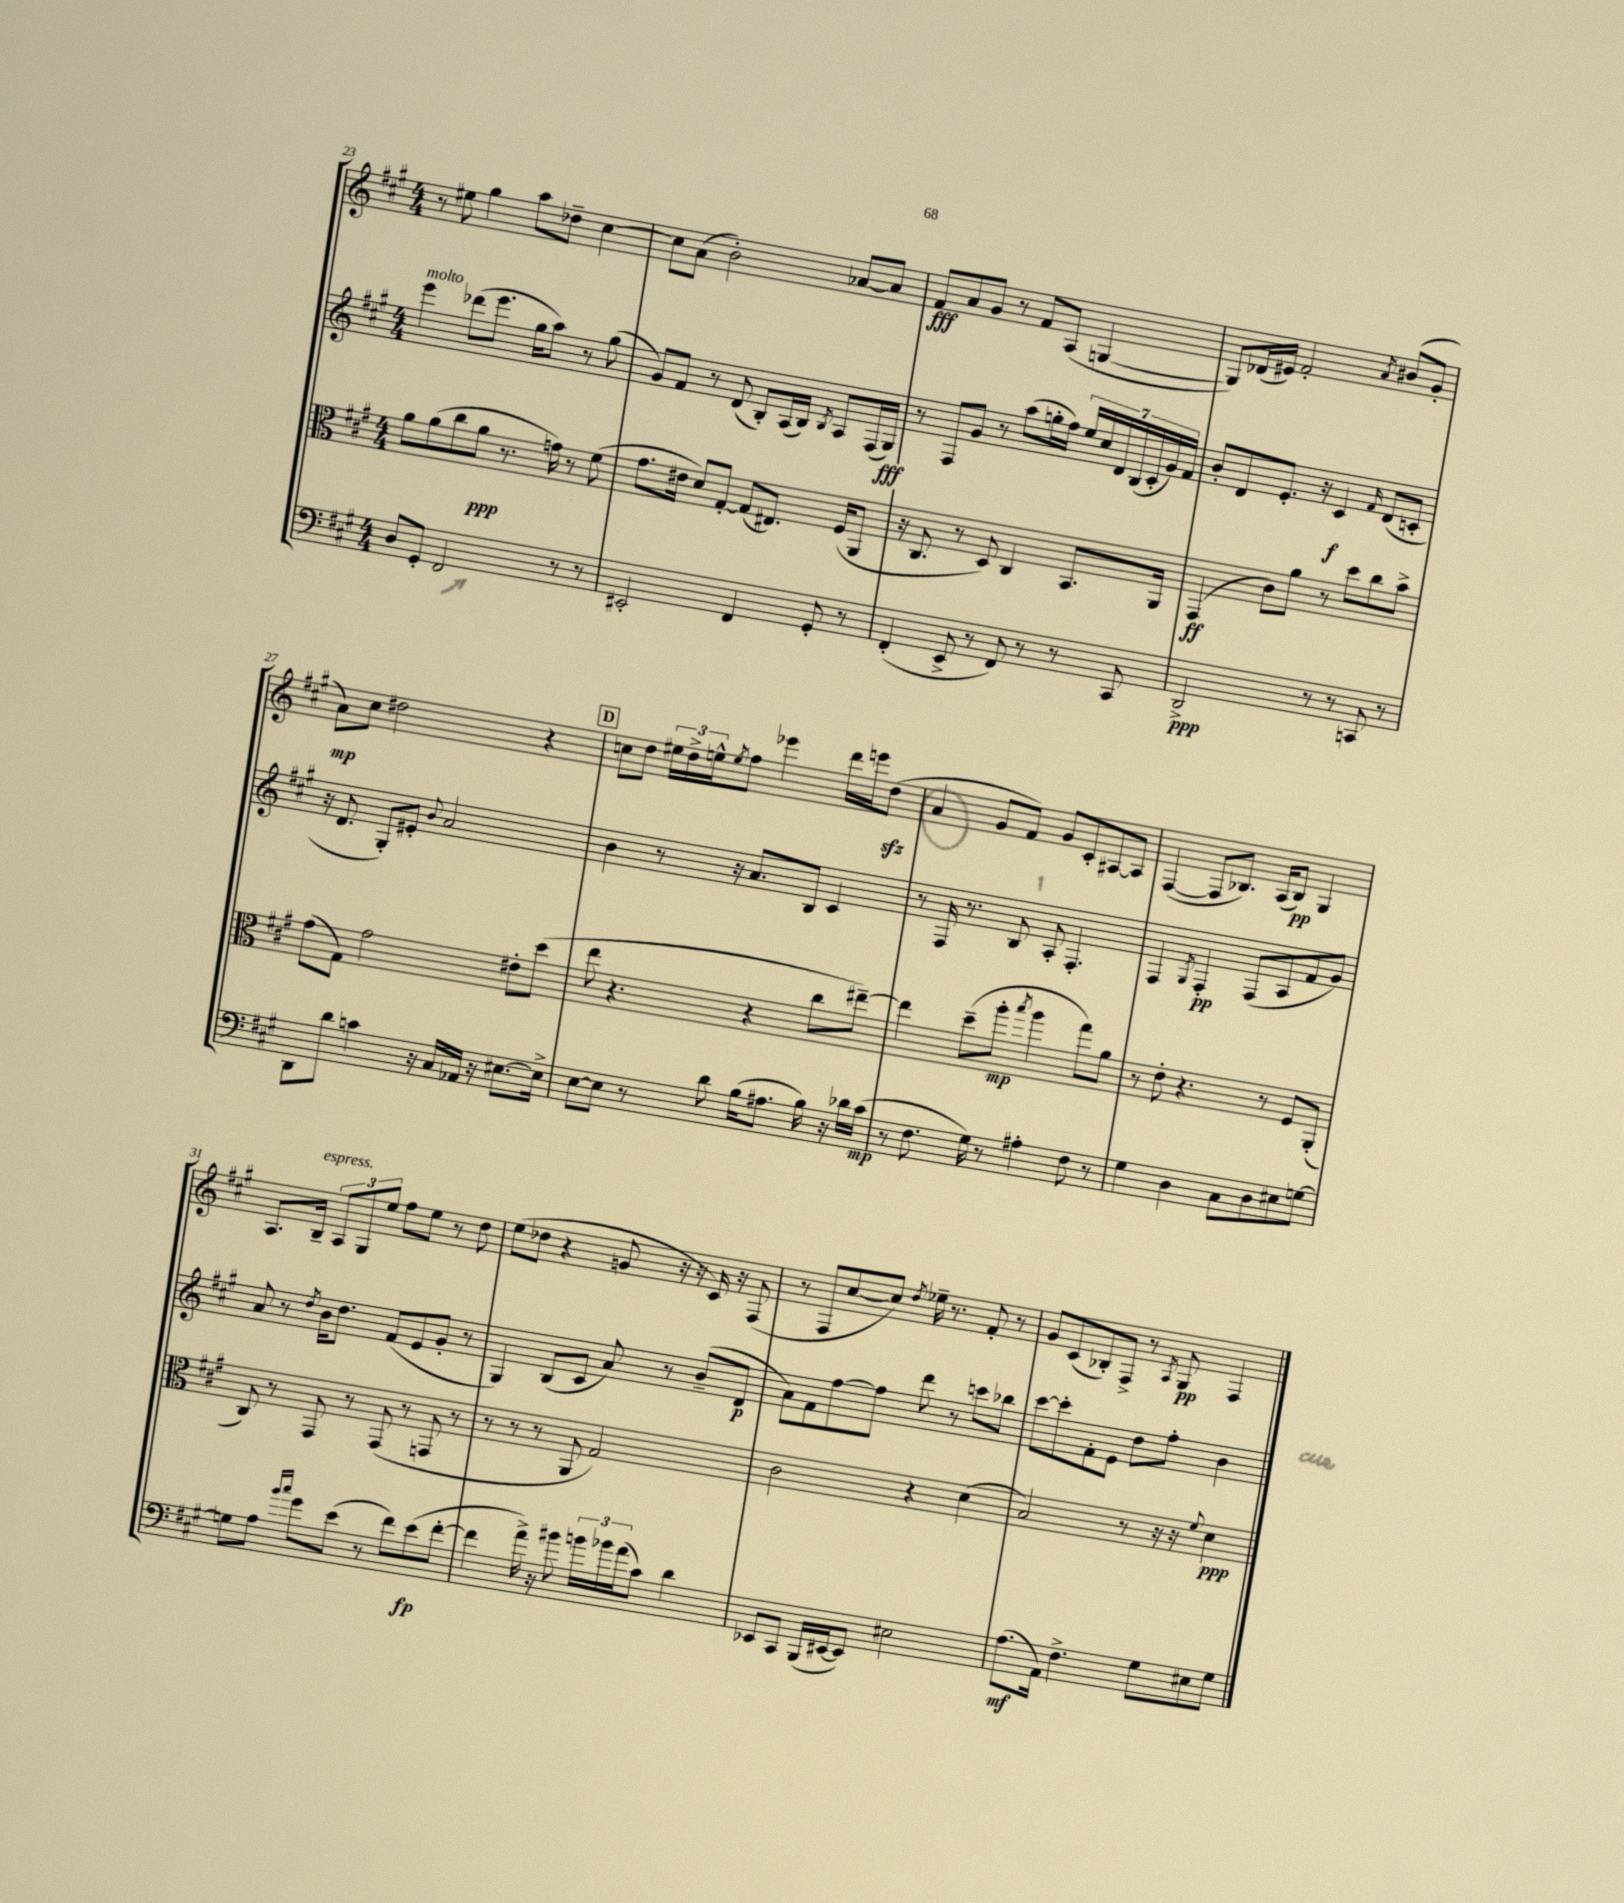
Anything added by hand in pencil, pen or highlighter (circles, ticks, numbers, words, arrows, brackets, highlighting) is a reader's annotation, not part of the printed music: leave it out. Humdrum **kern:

**kern	**kern	**kern	**kern
*staff4	*staff3	*staff2	*staff1
*clefF4	*clefC3	*clefG2	*clefG2
*k[f#c#g#]	*k[f#c#g#]	*k[f#c#g#]	*k[f#c#g#]
*M4/4	*M4/4	*M4/4	*M4/4
8D	8a	4eee	8r
8GG#'	(8a	.	8ee#
2FF#	8cc#	(8ddd-	4gg#
.	8a	8.eee	.
.	8.r	.	8aa
.	.	16gg#	.
.	.	8aa)	8dd-~
.	16g)	.	.
8r	8r	8r	[4cc#
8r	(8f#	(8gg#	.
=	=	=	=
2EE#'	8.g#	8g#)	8cc#]
.	.	8f#	(8a
.	16e#	.	.
.	8d)	8r	2b')
.	[8G#'	(8d	.
4FF#	(8G#]	8B')	.
.	8.E#)	(16A	.
.	.	16B)	.
.	.	8qB	.
8GG#'	.	8A	[8a-
.	(16F#	.	.
8r	8AA	(16F#	8a-]
.	.	16G#)	.
=	=	=	=
(4FF#'	16r	8r	8f#
.	8.C#	.	.
.	.	8F#	8a
8EE^	8r	8g#	8g#
8r	8D)	8r	8r
8FF#)	4C#	(8aa	8f#
8r	.	16gg'	(8A
.	.	16ff#)	.
8r	8.BB	28ee	[4G
.	.	28cc#	.
.	.	28d	.
.	.	(28B	.
8CC#	.	.	.
.	.	28c#'	.
.	.	28g#)	.
.	16AA	.	.
.	.	28f#	.
=	=	=	=
2DD^	(4GG#	8b'	8G])
.	.	8d	(16d-
.	.	.	16e#)
.	8c#)	8.e'	2f#'
.	8a	.	.
.	.	16r	.
8r	8r	4c#	.
8r	8dd	.	.
.	.	16qqf#	8qa
8CC	8cc#	(8d	(8b#
8r	8b^	8c'	8g#'
=	=	=	=
8DD	(8g#	16r	8a)
.	.	8.d	.
8d	8G#)	.	8cc#
4c	2g#	8G#')	2dd#
.	.	8e#'	.
.	.	8qqb	.
16r	.	2a	.
16C#	.	.	.
16AA-	.	.	.
16r	.	.	.
[8.E#	8e#'	.	4r
.	(8dd	.	.
16E#^]	.	.	.
=	=	=	=
[8E	8ee	4b	8cc
8E]	4.r	.	8dd
8r	.	8r	24ee#
.	.	.	24dd^
.	.	.	24ee^^
.	.	.	8qee
8d	.	16r	8ff#
.	.	8.a	.
(16B	4r	.	4eee-
8.A#	.	.	.
.	.	8B	.
16B)	8cc#	4c#	16ddd
16r	.	.	16eee
16d-	[8ee#~)	.	(8dd
(16c#	.	.	.
=	=	=	=
8r	4ee#]	8r	4a
8.F#	.	16F#	.
.	.	8.r	.
.	(8dd~	.	8g#
16G#)	.	.	.
8r	8aa'	8B	8f#)
.	8qbb	.	.
4A#'	4aa	8A'	8g#
.	.	4.F#'	8c#'
8F#	8gg#)	.	[8A#
8r	8a	.	8A#]
=	=	=	=
4G#	8r	4F#	([4F#
.	8e'	.	.
.	.	8qG#	.
4D	4.r	4F#'	8F#]
.	.	.	8.B-)
8C#	.	(8F#	.
.	.	.	(16A
8D	8r	8A	8B-)
8E#	8F#	8f#	4G#
[8G	(8AA'	8g#)	.
=	=	=	=
8G]	8C#)	8a	8.A
8A	8r	8r	.
.	.	.	16B~
16qqb	.	.	.
16qqcc#	.	8qdd	.
8g#	8GG#	16b	12A
.	.	8.dd	.
.	.	.	12G#
(8e	8r	.	.
.	.	.	12ee
8r	(8GG#	(8f#	8ff#
8f#)	8r	8e	8ee
(8e	8GG	8g#'	8r
[8f#'	8r	8r	8dd
=	=	=	=
4f#]	8r	4G#)	(8ee
.	8r	.	8dd-
16a^)	8r	(8B	4r
16r	.	.	.
8b#	8AA	8c#	.
24b	2G#)	8a)	8g
24b-	.	.	.
(24a	.	.	.
8c#)	.	8r	16r
.	.	.	16r
4d	.	(8b~	16c#)
.	.	.	16r
.	.	8d	(8F#
=	=	=	=
8EE-	2c#	8a)	8r
8CC#	.	8f#	8F#
(16BBB	.	[8ff#	[8cc#
[16EE#	.	.	.
8EE#])	.	8ff#]	8cc#])
.	.	.	8qdd
2E#	4r	8ddd	16ee-~
.	.	.	8.r
.	.	8r	.
.	(4d	8ccc	8f#'
.	.	8bb-	8r
=	=	=	=
(8.A	2B)	[8ccc#	8g#
.	.	8ccc#']	(8c#
16AA)	.	.	.
4.F#^	.	8f#'	8B-')
.	.	8e	8F#^
.	8r	8dd	8r
.	.	.	8qA
8G#	16r	8ff#'	8G#
.	16r	.	.
.	8qqf#	.	.
8E#	4d	4b	4F#
8G#	.	.	.
==	==	==	==
*-	*-	*-	*-
